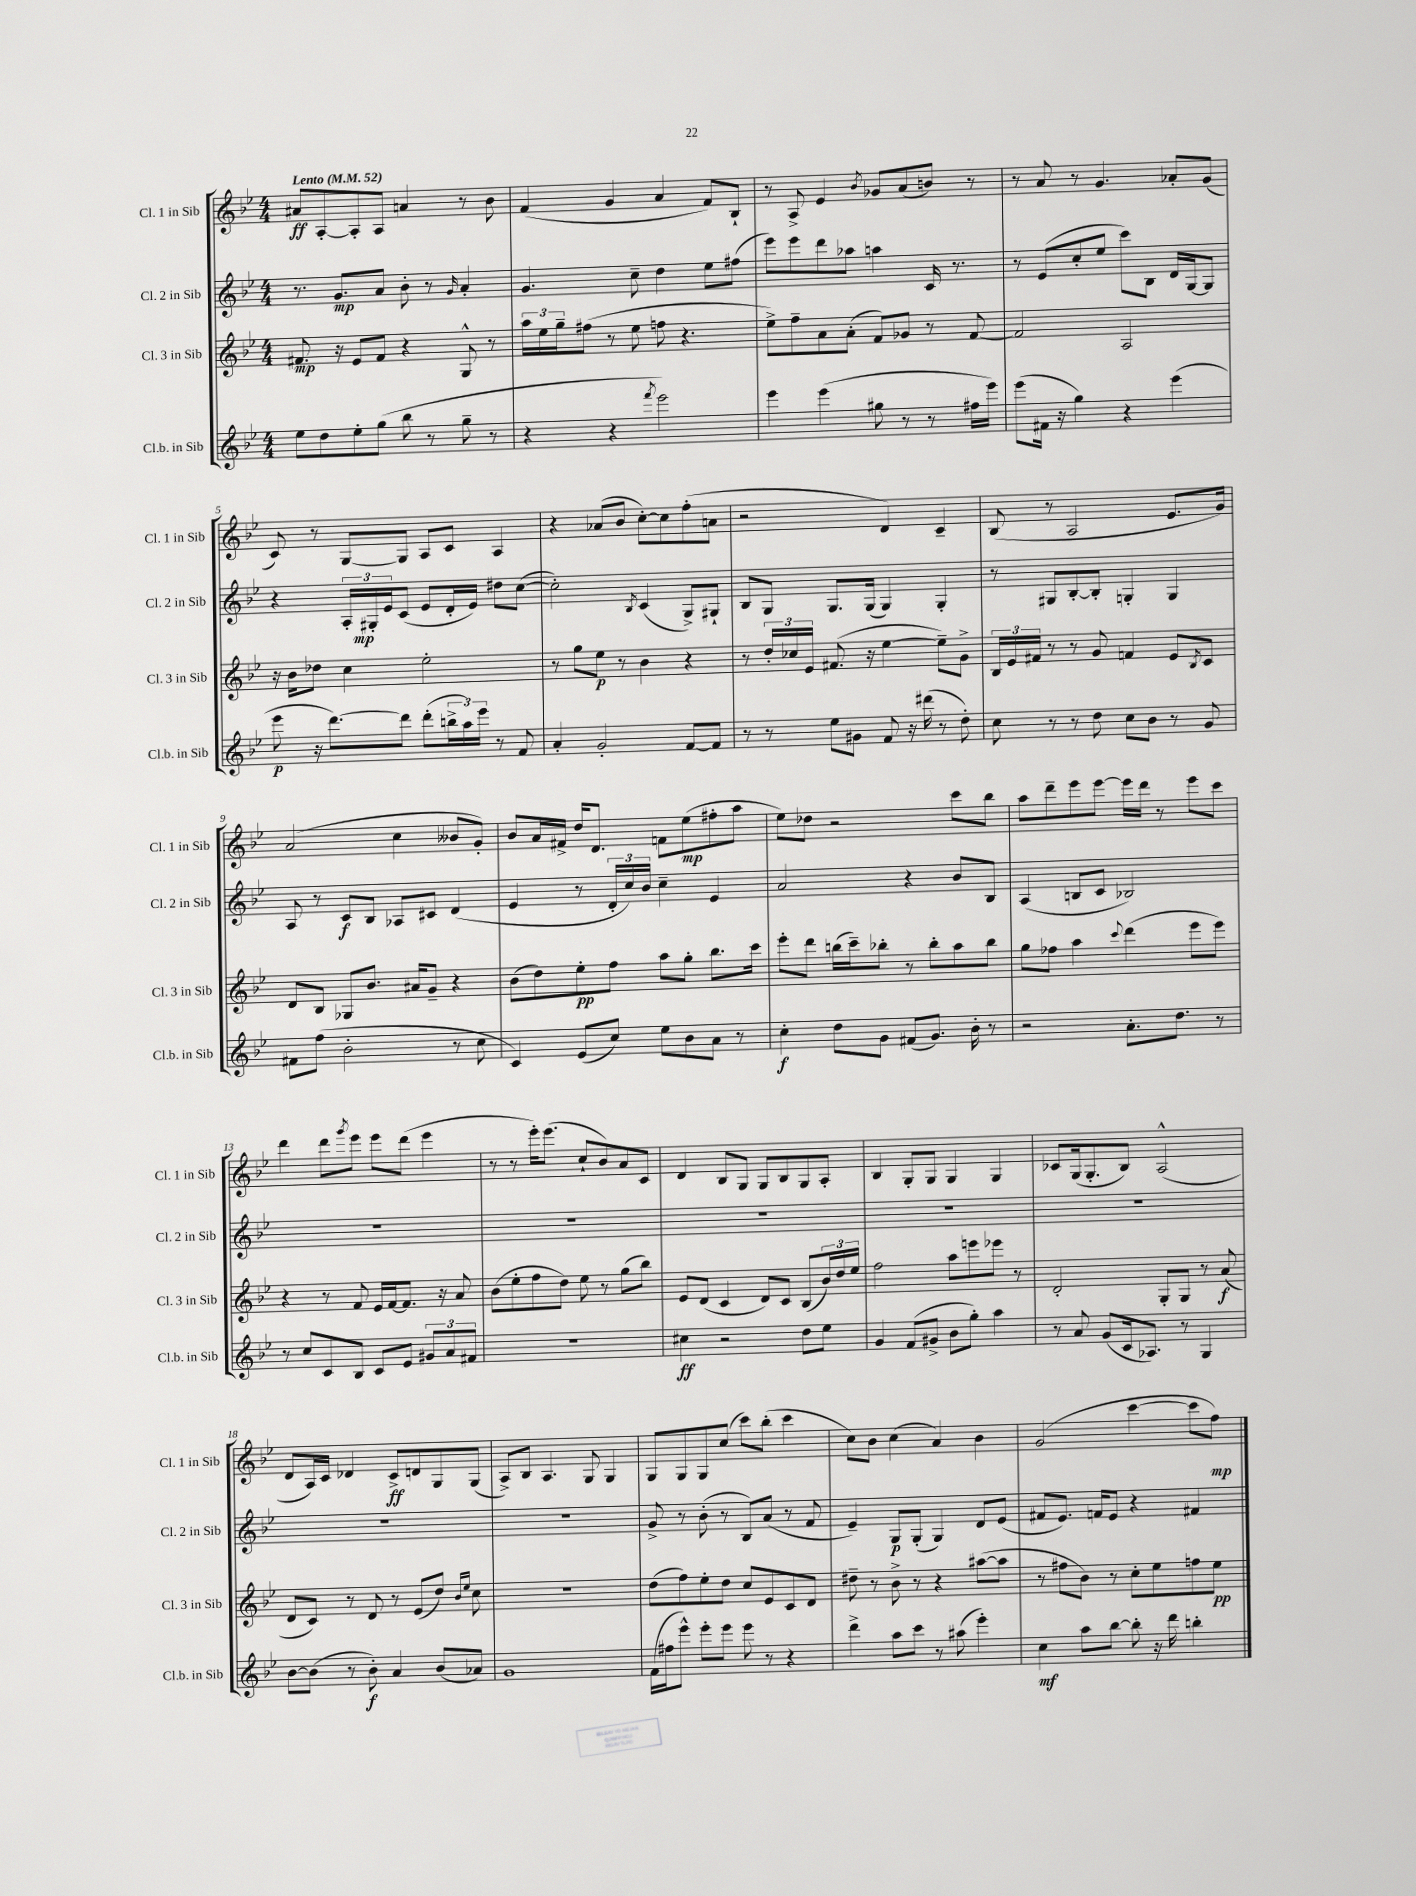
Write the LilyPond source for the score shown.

<<
\new StaffGroup <<
\new Staff = "s0" \with { instrumentName = "Cl. 1 in Sib" shortInstrumentName = "Cl. 1 in Sib" } {
    \clef treble \key bes \major \numericTimeSignature \time 4/4 \tempo "Lento" 4 = 52
    ais'8\ff a8~-. a8-. a8 a'4 r8 bes'8 |
    f'4( g'4 a'4 f'8) bes8-! |
    r8 a8-> ees'4 \acciaccatura { bes'8 } ges'8 a'8( b'8) r8 |
    r8 a'8 r8 g'4. aes'8-. g'8( |
    c'8) r8 g8~ g8 a8 c'8 a4 |
    r4 aes'8( bes'8 c''8~-.) c''8 f''8-.( a'8 |
    r2 d'4) c'4-- |
    bes8( r8 a2 ees'8. g'16) |
    a'2( c''4 beses'8 g'8-.) |
    bes'8 a'16 fis'16-> d''16 d'8. f'8 ees''8\mp( fis''8-. a''8 |
    ees''8) des''8 r2 c'''8 bes''8 |
    a''8 d'''8-- ees'''8 ees'''8~ ees'''16 d'''16 r8 ees'''8 c'''8 |
    d'''4 d'''8 \acciaccatura { g'''8 } ees'''8 ees'''8 d'''8( ees'''4 |
    r8 r8 ees'''16-.) ees'''8.( c''8-! bes'8) a'8 c'8 |
    d'4 bes8 g8 g8 bes8 g8 a8-. |
    bes4 g8-. g8 g4 g4 |
    ces'8 g16( g8.-. bes8) a2-^( |
    d'8 a16) c'16 des'4 c'8->\ff d'8 g8 g8( |
    a8->) bes8 a4. g8 g4 |
    g8 g8 g8 c''8( c'''8) bes''8-.( c'''4 |
    c''8) bes'8 c''4( a'4) bes'4 |
    g'2( c'''4~ c'''8 f''8\mp) \bar "|." |
}
\new Staff = "s1" \with { instrumentName = "Cl. 2 in Sib" shortInstrumentName = "Cl. 2 in Sib" } {
    \clef treble \key bes \major \numericTimeSignature \time 4/4
    r8. g'8.\mp a'8 bes'8-. r8 \grace { g'16 } a'4-. |
    g'4. c''8-- d''4 ees''8 fis''8( |
    ees'''8) ees'''8 d'''8 aes''8 a''4 c'16 r8. |
    r8 ees'8( c''8-. ees''8 c'''8) bes8 d'16 g16~ g8 |
    r4 \tuplet 3/2 { a16-. gis16-.\mp ees'16 } c'8( ees'8 d'16-. ees'16) dis''8 c''8~( |
    c''2-.) \acciaccatura { bes8 } c'4( g8->) gis8-! |
    bes8 g8 g8. g16( g4) g4-. |
    r8 gis8 bes8~-. bes8-. g4-. g4 |
    a8 r8 c'8\f bes8 aes8 cis'8 d'4( |
    ees'4 r8 \tuplet 3/2 { d'16-. c''16) bes'16 } c''4-- ees'4 |
    a'2 r4 bes'8 bes8 |
    a4( b8 c'8 bes2) |
    R1 |
    R1 |
    R1 |
    R1 |
    R1 |
    R1 |
    R1 |
    g'8-> r8 bes'8-.( r8 bes8) a'8( r8 f'8 |
    ees'4--) g8\p g8-.( g4) d'8 ees'8( |
    fis'8 ees'8.) f'16 ees'8 r4 fis'4 \bar "|." |
}
\new Staff = "s2" \with { instrumentName = "Cl. 3 in Sib" shortInstrumentName = "Cl. 3 in Sib" } {
    \clef treble \key bes \major \numericTimeSignature \time 4/4
    fis'8.\mp r16 ees'8 fis'8 r4 g8-^ r8 |
    \tuplet 3/2 { a''16 ees''16 g''16-- } fis''8( r8 ees''8 f''8 r4. |
    ees''8->) f''8-- a'8 a'8-.( f'8) ges'8 r8 f'8~ |
    f'2 a2 |
    r16 bes'16 des''8 c''4 ees''2-. |
    r8 g''8 ees''8\p r8 bes'4 r4 |
    r8 \tuplet 3/2 { d''16-. ces''16 ees'16 } fis'8.( r16 ees''4~ ees''8--) g'8-> |
    \tuplet 3/2 { bes16 ees'16 fis'16 } r8 r8 g'8 f'4 ees'8 \acciaccatura { bes8 } c'8 |
    d'8 bes8 ges8 bes'8. ais'16 g'8-- r4 |
    bes'8( d''8) ees''8-.\pp f''8 a''8 g''8-. bes''8. c'''16 |
    ees'''8-. d'''8 b''16( c'''16--) bes''8-. r8 bes''8-. a''8 bes''8 |
    g''8 fes''8 a''4 \appoggiatura { c'''8 } d'''4( ees'''8 ees'''8) |
    r4 r8 f'8 ees'16 f'16~ f'8. r16 a'8 |
    bes'8( ees''8-. f''8 d''8) ees''8 r8 g''8( bes''8) |
    ees'8 d'8( c'4 d'8) c'8 bes8( \tuplet 3/2 { bes'16) d''16 ees''16 } |
    f''2 a''8 e'''8 ees'''8 r8 |
    d'2-. g8-. g8 r8 a'8\f( |
    d'8 c'8) r8 d'8 r8 ees'8( d''8) \grace { bes'16 ees''16 } c''8 |
    R1 |
    d''8( f''8) ees''8-. d''8 c''8 ees'8 c'8 d'8 |
    dis''8-- r8 bes'8-> r8 r4 ais''8~( ais''8 |
    r8 fis''8 bes'8) r8 c''8-. ees''8 f''8 ees''8\pp \bar "|." |
}
\new Staff = "s3" \with { instrumentName = "Cl.b. in Sib" shortInstrumentName = "Cl.b. in Sib" } {
    \clef treble \key bes \major \numericTimeSignature \time 4/4
    ees''8 d''8 ees''8-. g''8( bes''8 r8 g''8-- r8 |
    r4 r4 \acciaccatura { f'''8 } ees'''2) |
    ees'''4 ees'''4( gis''8 r8 r8 fis''16 ees'''16) |
    ees'''8( fis'16 r16 g''4) r4 ees'''4( |
    ees'''8\p r16 d'''8.~) d'''8 d'''8-.( \tuplet 3/2 { b''16-> a''16) ees'''16 } r8 f'8 |
    a'4-. g'2-. f'8~ f'8 |
    r8 r8 ees''8 gis'8 f'8 r16 dis'''16( r8 d''8-.) |
    c''8 r8 r8 d''8 c''8 bes'8 r8 g'8 |
    fis'8 f''8( bes'2-. r8 c''8 |
    c'4) ees'8( c''8) ees''8 bes'8 a'8 r8 |
    c''4-.\f d''8 g'8 fis'8( g'8.) bes'16-. r8 |
    r2 a'8.-. d''8. r8 |
    r8 c''8 c'8 bes8 c'8 ees'8 \tuplet 3/2 { gis'8 a'8 fis'8 } |
    R1 |
    cis''4\ff r2 d''8 ees''8 |
    g'4 f'8( gis'8-> bes'8 g''8-.) a''4 |
    r8 a'8 g'8( c'16 aes8.) r8 g4 |
    bes'8~ bes'8( r8 bes'8-.\f) a'4 bes'8( aes'8) |
    g'1 |
    f'16( fis''16 ees'''8-^) ees'''8-. ees'''8 ees'''8 r8 r4 |
    d'''4-> a''8 c'''8 r8 ais''8( ees'''4-.) |
    c''4\mf a''8 bes''8~ bes''8-. r16 d'''16 b''4-. \bar "|." |
}
>>
>>
